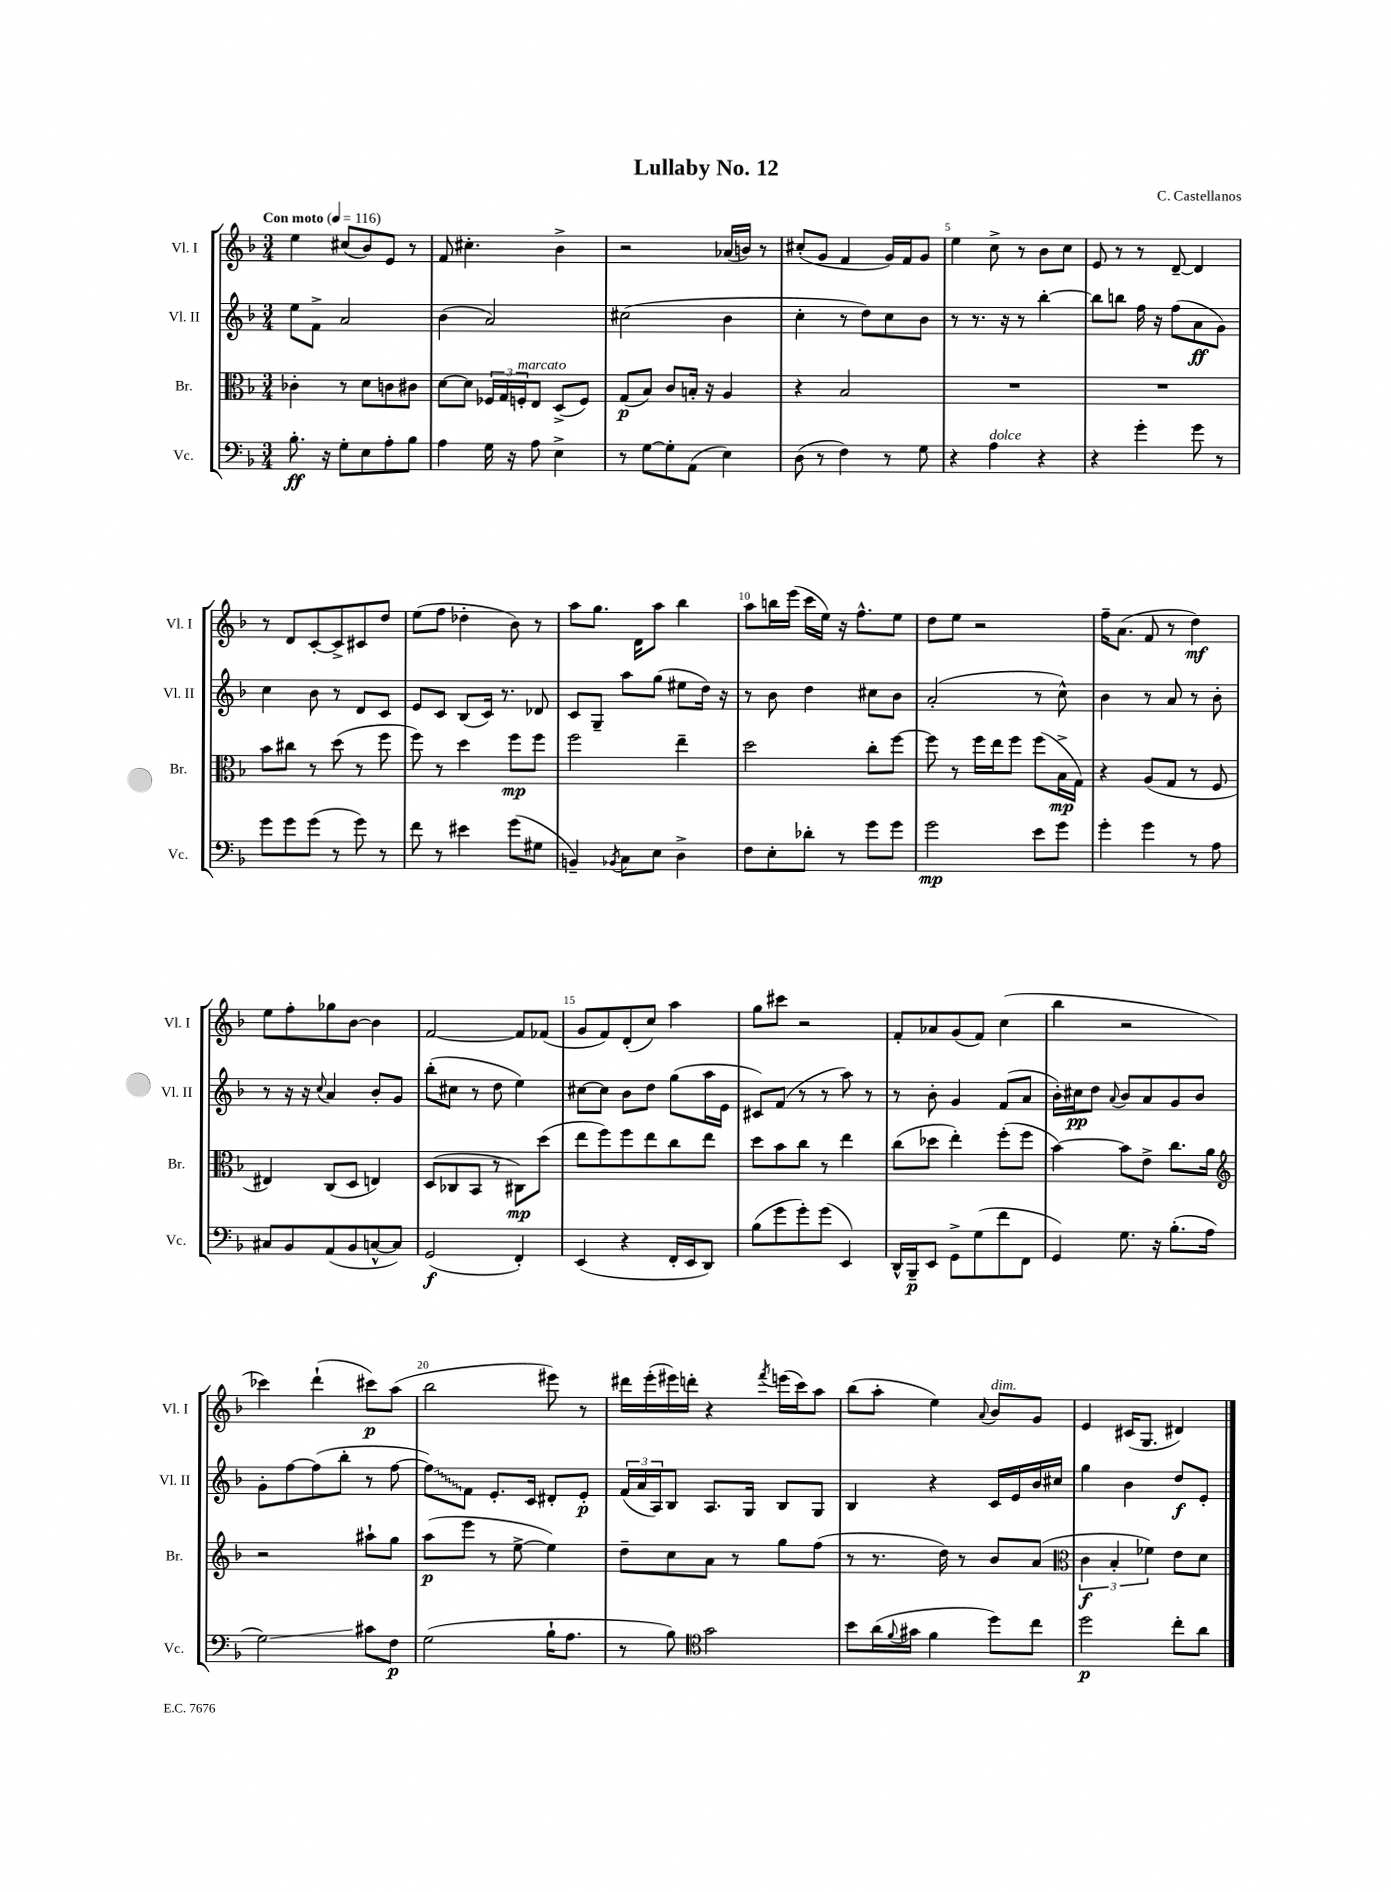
\header { title = "Lullaby No. 12" composer = "C. Castellanos" }
<<
\new StaffGroup <<
\new Staff = "s0" \with { instrumentName = "Vl. I" shortInstrumentName = "Vl. I" } {
    \clef treble \key f \major \numericTimeSignature \time 3/4 \tempo "Con moto" 4 = 116
    e''4 cis''8( bes'8) e'8 r8 |
    f'8 cis''4.-. bes'4-> |
    r2 aes'16( b'16) r8 |
    cis''8-.( g'8 f'4 g'16) f'16 g'8 |
    e''4 c''8-> r8 bes'8 c''8 |
    e'8 r8 r8 d'8~-- d'4 |
    r8 d'8 c'8~-. c'8-> cis'8 d''8 |
    e''8( f''8 des''4-. bes'8) r8 |
    a''8 g''8. d'16 a''8 bes''4 |
    a''8 b''16 e'''16( c'''16 e''16) r16 f''8.-^ e''8 |
    d''8 e''8 r2 |
    f''16-- a'8.( f'8 r8 d''4\mf) |
    e''8 f''8-. ges''8 bes'8~ bes'4 |
    f'2~ f'8 fes'8( |
    g'8 f'8) d'8-.( c''8) a''4 |
    g''8 cis'''8 r2 |
    f'8-. aes'8 g'8( f'8) c''4( |
    bes''4 r2 |
    ces'''4) d'''4-!( cis'''8\p) a''8( |
    bes''2 eis'''8) r8 |
    dis'''16 e'''16-.( eis'''16) d'''16-. r4 \acciaccatura { f'''8 } e'''16( c'''16) a''8 |
    bes''8( a''8-. e''4) \appoggiatura { a'8 } bes'8^\markup { \italic "dim." } g'8 |
    e'4 cis'16( g8. dis'4) \bar "|." |
}
\new Staff = "s1" \with { instrumentName = "Vl. II" shortInstrumentName = "Vl. II" } {
    \clef treble \key f \major \numericTimeSignature \time 3/4
    e''8 f'8-> a'2 |
    bes'4( a'2) |
    cis''2( bes'4 |
    c''4-. r8 d''8) c''8 bes'8 |
    r8 r8. r16 r8 bes''4~-. |
    bes''8 b''8 f''16 r16 f''8( a'8\ff g'8) |
    c''4 bes'8 r8 d'8 c'8 |
    e'8 c'8 bes8( c'16) r8. des'8 |
    c'8 g8-- a''8 g''8( eis''8 d''16) r16 |
    r8 bes'8 d''4 cis''8 bes'8 |
    a'2-.( r8 c''8-^) |
    bes'4 r8 a'8 r8 bes'8-. |
    r8 r16 r16 \appoggiatura { c''8 } a'4 bes'8-. g'8 |
    bes''8-.( cis''8 r8 d''8 e''4) |
    cis''8~ cis''8 bes'8 d''8 g''8( a''16 e'16 |
    cis'8) f'8( r8 r8 a''8) r8 |
    r8 bes'8-. g'4 f'8( a'8 |
    bes'16-.) cis''16\pp d''8 \appoggiatura { a'8 } bes'8 a'8 g'8 bes'8 |
    g'8-. f''8~ f''8( bes''8-. r8 f''8~ |
    \once \override Glissando.style = #'zigzag f''8\glissando) f'8 e'8.-. c'16 dis'8-. e'8-.\p |
    \tuplet 3/2 { f'16( a'16 a16) } bes8 a8. g16 bes8 g8 |
    bes4 r4 c'16 e'16 bes'16 cis''16 |
    g''4 bes'4 d''8\f e'8-. \bar "|." |
}
\new Staff = "s2" \with { instrumentName = "Br." shortInstrumentName = "Br." } {
    \clef alto \key f \major \numericTimeSignature \time 3/4
    ces'4-. r8 d'8 c'8 cis'8 |
    d'8~ d'8 \tuplet 3/2 { fes16 g16 f16-.^\markup { \italic "marcato" } } e8 d8->( f8) |
    g8\p( bes8) c'8 b16-. r16 a4 |
    r4 bes2 |
    R2. |
    R2. |
    bes'8 cis''8 r8 d''8( r8 f''8 |
    f''8) r8 d''4 f''8\mp f''8 |
    f''2 e''4-- |
    d''2 c''8-. f''8~ |
    f''8 r8 f''16 e''16 f''8 f''8( bes16->\mp g16) |
    r4 a8( g8 r8 f8 |
    eis4) c8( d8 e4) |
    d8( ces8 bes,8 r8 cis8\mp) d''8( |
    e''8 f''8) f''8 e''8 c''8 e''8 |
    d''8 bes'8 c''8 r8 e''4 |
    c''8( des''8 e''4-.) f''8-.( f''8 |
    bes'4~) bes'8 e'8-> c''8. a'16 |
    \clef treble r2 ais''8-! g''8 |
    a''8\p( e'''8 r8 e''8~-> e''4) |
    d''8-- c''8 a'8 r8 g''8 f''8( |
    r8 r8. d''16) r8 bes'8 a'8( |
    \clef alto \tuplet 3/2 { c'4\f bes4-. fes'4) } e'8 d'8 \bar "|." |
}
\new Staff = "s3" \with { instrumentName = "Vc." shortInstrumentName = "Vc." } {
    \clef bass \key f \major \numericTimeSignature \time 3/4
    bes8.-.\ff r16 g8-. e8 a8-. bes8 |
    a4 g16 r16 a8 e4-> |
    r8 g8~ g8-. a,8( e4) |
    d8( r8 f4) r8 g8 |
    r4 a4^\markup { \italic "dolce" } r4 |
    r4 g'4-. g'8 r8 |
    g'8 g'8 g'8( r8 g'8) r8 |
    f'8 r8 eis'4 g'8( gis8 |
    b,4--) \acciaccatura { bes,8 } c8 e8 d4-> |
    f8 e8-. des'8-. r8 g'8 g'8 |
    g'2\mp e'8 g'8 |
    g'4-. g'4 r8 a8 |
    cis8 bes,8 a,8( bes,8 c8~-^ c8) |
    g,2\f( f,4-.) |
    e,4( r4 f,16-. e,16 d,8) |
    bes8( g'8 g'8-.) g'8( e,4) |
    d,16-^ bes,,16--\p e,8 g,8-> g8( f'8 f,8 |
    g,4) g8. r16 bes8.-.( a16 |
    g2\glissando) cis'8 f8\p |
    g2( bes16-! a8. |
    r8 bes8) \clef tenor g'2 |
    bes'8 a'16( \appoggiatura { f'8 } gis'16 f'4 d''8) c''8 |
    d''2\p c''8-. a'8 \bar "|." |
}
>>
>>
\layout { \context { \Score \override BarNumber.break-visibility = ##(#f #t #t) barNumberVisibility = #(every-nth-bar-number-visible 5) } }
